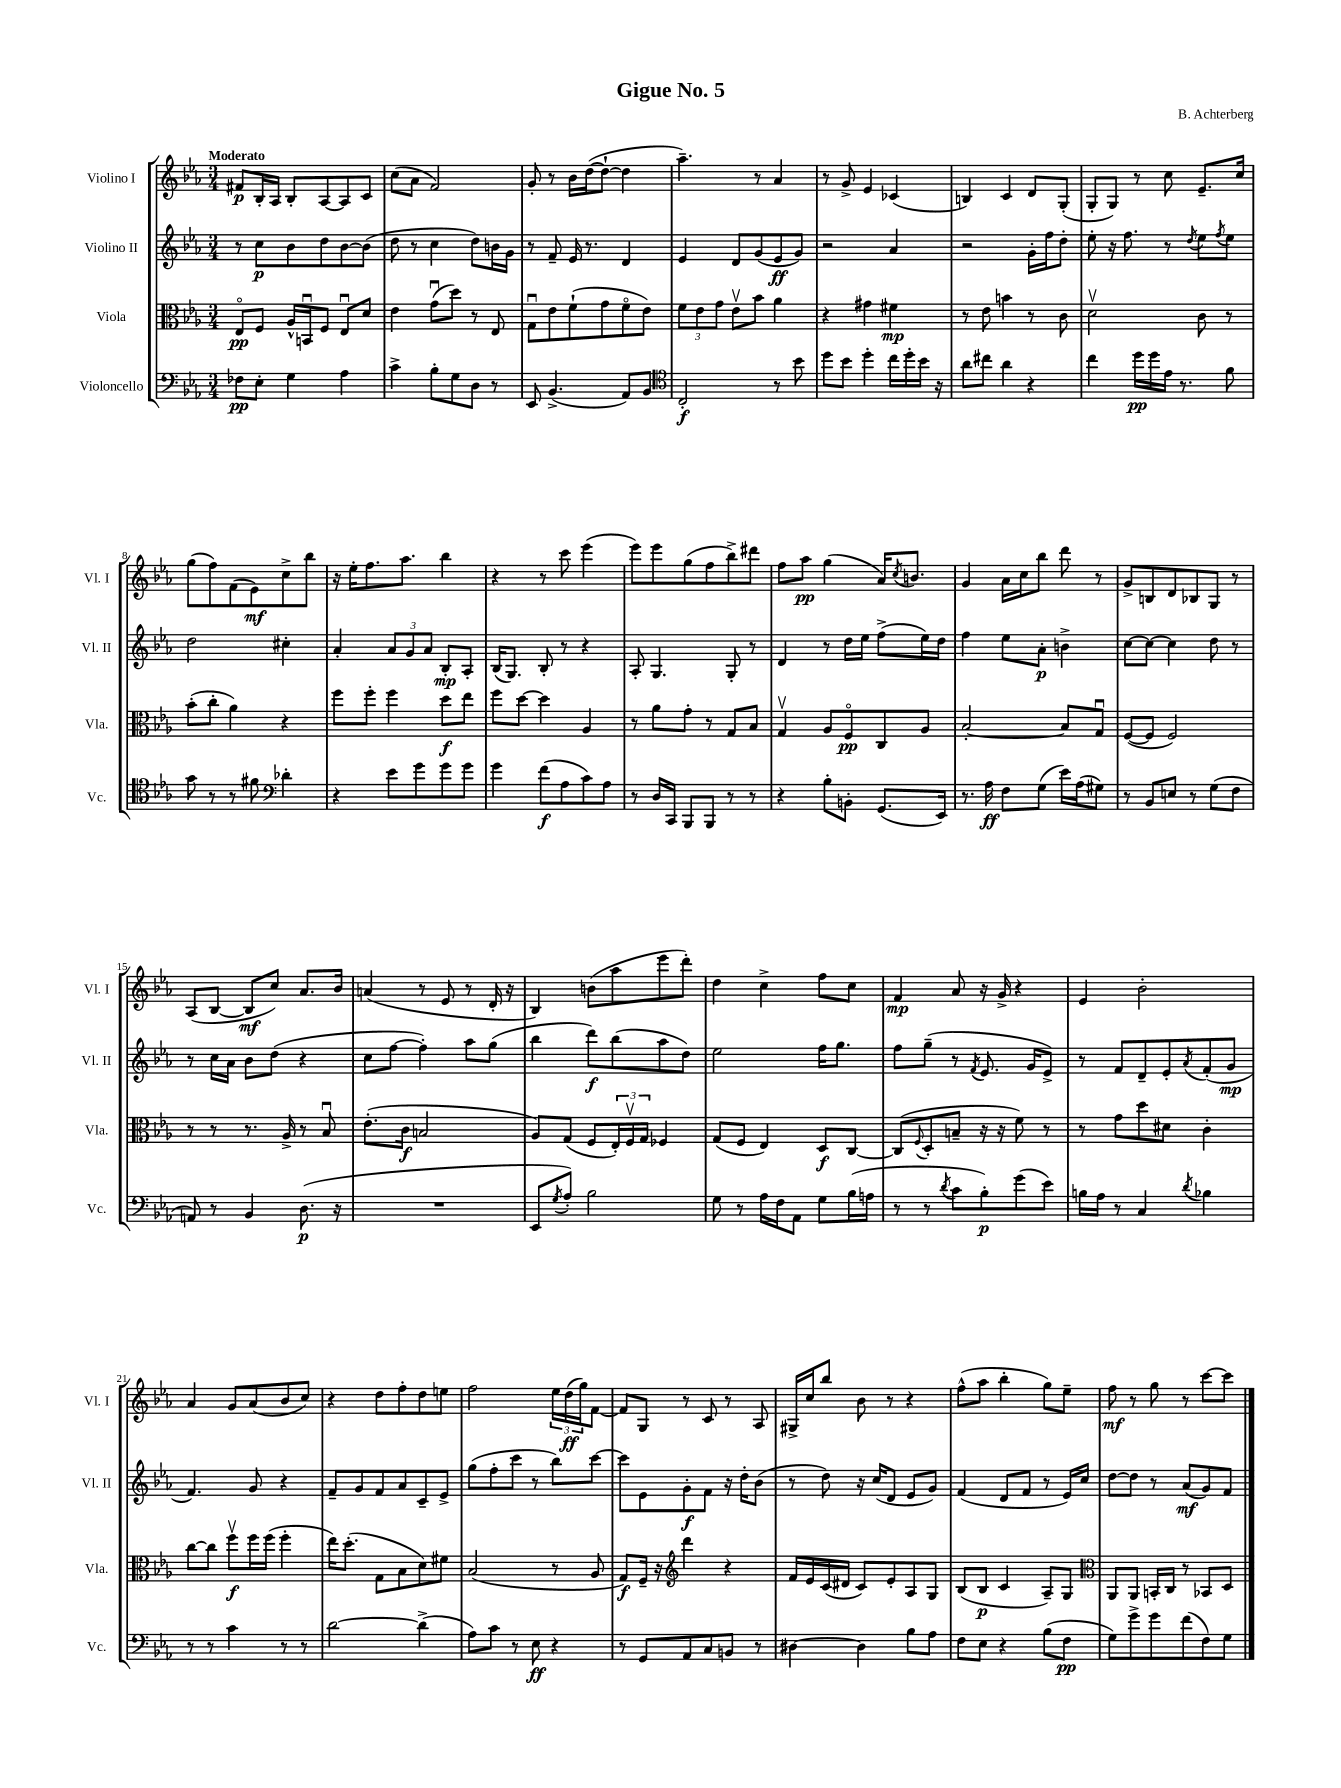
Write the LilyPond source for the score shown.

\header { title = "Gigue No. 5" composer = "B. Achterberg" }
<<
\new StaffGroup <<
\new Staff = "s0" \with { instrumentName = "Violino I" shortInstrumentName = "Vl. I" } {
    \clef treble \key ees \major \numericTimeSignature \time 3/4 \tempo "Moderato"
    fis'8\p bes16-. aes16 bes8-. aes8~ aes8 c'8 |
    c''8( aes'8 f'2) |
    g'8-. r8 bes'16 d''16~( d''8~-! d''4 |
    aes''4.--) r8 aes'4 |
    r8 g'8-> ees'4 ces'4( |
    b4) c'4 d'8 g8-.( |
    g8-. g8) r8 c''8 ees'8.-- c''16 |
    g''8( f''8) f'8( ees'8\mf) c''8-> bes''8 |
    r16 ees''16-. f''8. aes''8. bes''4 |
    r4 r8 c'''8 ees'''4( |
    ees'''8) ees'''8 g''8( f''8 bes''8->) dis'''8 |
    f''8 aes''8\pp g''4( aes'16) \acciaccatura { c''8 } b'8. |
    g'4 aes'16 c''16 bes''8 d'''8 r8 |
    g'8-> b8 d'8 bes8 g8 r8 |
    aes8( bes8~ bes8\mf c''8) aes'8. bes'16 |
    a'4( r8 ees'8 r8 d'16-. r16 |
    bes4) b'8( aes''8 ees'''8 d'''8-.) |
    d''4 c''4-> f''8 c''8 |
    f'4\mp aes'8 r16 g'16-> r4 |
    ees'4 bes'2-. |
    aes'4 g'8 aes'8( bes'8 c''8) |
    r4 d''8 f''8-. d''8 e''8 |
    f''2 \tuplet 3/2 { ees''16 d''16\ff( g''16) } f'8~ |
    f'8 g8 r8 c'8 r8 aes8 |
    gis16-> c''16 bes''8 bes'8 r8 r4 |
    f''8-^( aes''8 bes''4-. g''8) ees''8-- |
    f''8\mf r8 g''8 r8 c'''8~ c'''8 \bar "|." |
}
\new Staff = "s1" \with { instrumentName = "Violino II" shortInstrumentName = "Vl. II" } {
    \clef treble \key ees \major \numericTimeSignature \time 3/4
    r8 c''8\p bes'8 d''8 bes'8~ bes'8( |
    d''8 r8 c''4 d''8) b'16 g'16 |
    r8 f'8-- ees'16 r8. d'4 |
    ees'4 d'8 g'8( ees'8\ff g'8) |
    r2 aes'4 |
    r2 g'16-. f''16 d''8-. |
    ees''8-. r16 f''8. r8 \acciaccatura { d''8 } ees''8 \acciaccatura { f''8 } ees''8 |
    d''2 cis''4-. |
    aes'4-. \tuplet 3/2 { aes'8 g'8 aes'8 } bes8-.\mp aes8-. |
    bes16( g8.) bes8-. r8 r4 |
    aes8-. g4. g8-. r8 |
    d'4 r8 d''16 ees''16 f''8->( ees''16) d''16 |
    f''4 ees''8 aes'8-.\p b'4-> |
    c''8~ c''8~ c''4 d''8 r8 |
    r8 c''16 aes'16 bes'8 d''8( r4 |
    c''8 f''8~ f''4-.) aes''8 g''8( |
    bes''4 d'''8\f) bes''8( aes''8 d''8) |
    ees''2 f''16 g''8. |
    f''8 g''8--( r8 \acciaccatura { f'8 } ees'8. g'16 ees'8->) |
    r8 f'8 d'8-- ees'8-. \acciaccatura { aes'8 } f'8-.( g'8\mp |
    f'4.) g'8 r4 |
    f'8-- g'8 f'8 aes'8 c'8-- ees'8-> |
    g''8( f''8-. c'''8 r8 bes''8) c'''8~ |
    c'''8 ees'8 g'8-.\f f'8 r16 d''16-. bes'8( |
    r8 d''8) r16 c''16( d'8 ees'8 g'8) |
    f'4( d'8 f'8 r8 ees'16) c''16 |
    d''8~ d''8 r8 aes'8\mf( g'8) f'8 \bar "|." |
}
\new Staff = "s2" \with { instrumentName = "Viola" shortInstrumentName = "Vla." } {
    \clef alto \key ees \major \numericTimeSignature \time 3/4
    ees8\flageolet\pp f8 aes16-^ b,16\downbow f8 ees8\downbow d'8 |
    ees'4 g'8\downbow( d''8) r8 ees8 |
    g8\downbow ees'8 f'8-!( g'8 f'8\flageolet ees'8) |
    \tuplet 3/2 { f'8 ees'8 g'8 } ees'8\upbow bes'8 aes'4 |
    r4 gis'4 fis'4\mp |
    r8 ees'8 b'4 r8 c'8 |
    d'2\upbow c'8 r8 |
    bes'8-.( c''8-. aes'4) r4 |
    f''8 f''8-. f''4 d''8\f ees''8 |
    f''8 d''8~ d''4 aes4 |
    r8 aes'8 g'8-. r8 g8 bes8 |
    g4\upbow aes8 f8\flageolet\pp c8 aes8 |
    bes2~-. bes8 g8\downbow |
    f8~( f8 f2) |
    r8 r8 r8. aes16-> r8 bes8\downbow |
    ees'8.-.( c'16\f b2 |
    aes8) g8( f8 \tuplet 3/2 { ees16-.) f16\upbow g16 } fes4 |
    g8( f8 ees4) d8\f c8~ |
    c8( \appoggiatura { f8 } d8-. b8-- r16 r16 f'8) r8 |
    r8 g'8 d''8 dis'8 c'4-. |
    c''8~ c''8 f''8\upbow\f f''16 f''16( f''4-. |
    ees''16) d''8.-.( g8 bes8 d'8) fis'8 |
    bes2( r8 aes8 |
    g8\f) f16-- r16 \clef treble d'''4 r4 |
    f'16 ees'16 c'16( dis'16 c'8) ees'8-. aes8 g8 |
    bes8( bes8\p c'4 aes8--) g8 |
    \clef alto aes,8 aes,8 b,16-. c16 r8 bes,8 d8 \bar "|." |
}
\new Staff = "s3" \with { instrumentName = "Violoncello" shortInstrumentName = "Vc." } {
    \clef bass \key ees \major \numericTimeSignature \time 3/4
    fes8\pp ees8-. g4 aes4 |
    c'4-> bes8-. g8 d8 r8 |
    ees,8 bes,4.->( aes,8) bes,8 |
    \clef tenor c2-.\f r8 bes'8 |
    d''8 bes'8 d''4-. c''16 d''16-. bes'16 r16 |
    aes'8 cis''8 aes'4 r4 |
    c''4 d''16\pp d''16 ees'16 r8. f'8 |
    g'8 r8 r8 fis'8 \clef bass des'4-. |
    r4 ees'8 g'8 g'8 g'8 |
    g'4 f'8\f( aes8 c'8) aes8 |
    r8 d16 c,16 bes,,8 bes,,8 r8 r8 |
    r4 bes8-. b,8-. g,8.( ees,16) |
    r8. aes16\ff f8 g8( ees'16) aes16( gis8) |
    r8 bes,8 e8 r8 g8( f8 |
    a,8) r8 bes,4 d8.\p( r16 |
    R2. |
    ees,8 \acciaccatura { g8 } aes8-.) bes2 |
    g8 r8 aes16 f16 aes,8 g8 bes16( a16 |
    r8 r8 \acciaccatura { d'8 } c'8 bes8-.\p) g'8( ees'8) |
    b16 aes16 r8 c4 \acciaccatura { d'8 } bes4 |
    r8 r8 c'4 r8 r8 |
    d'2~ d'4->( |
    aes8) c'8 r8 ees8\ff r4 |
    r8 g,8 aes,8 c8 b,8 r8 |
    dis4~ dis4 bes8 aes8 |
    f8 ees8 r4 bes8( f8\pp |
    g8) g'8-> g'8 f'8( f8) g8 \bar "|." |
}
>>
>>
